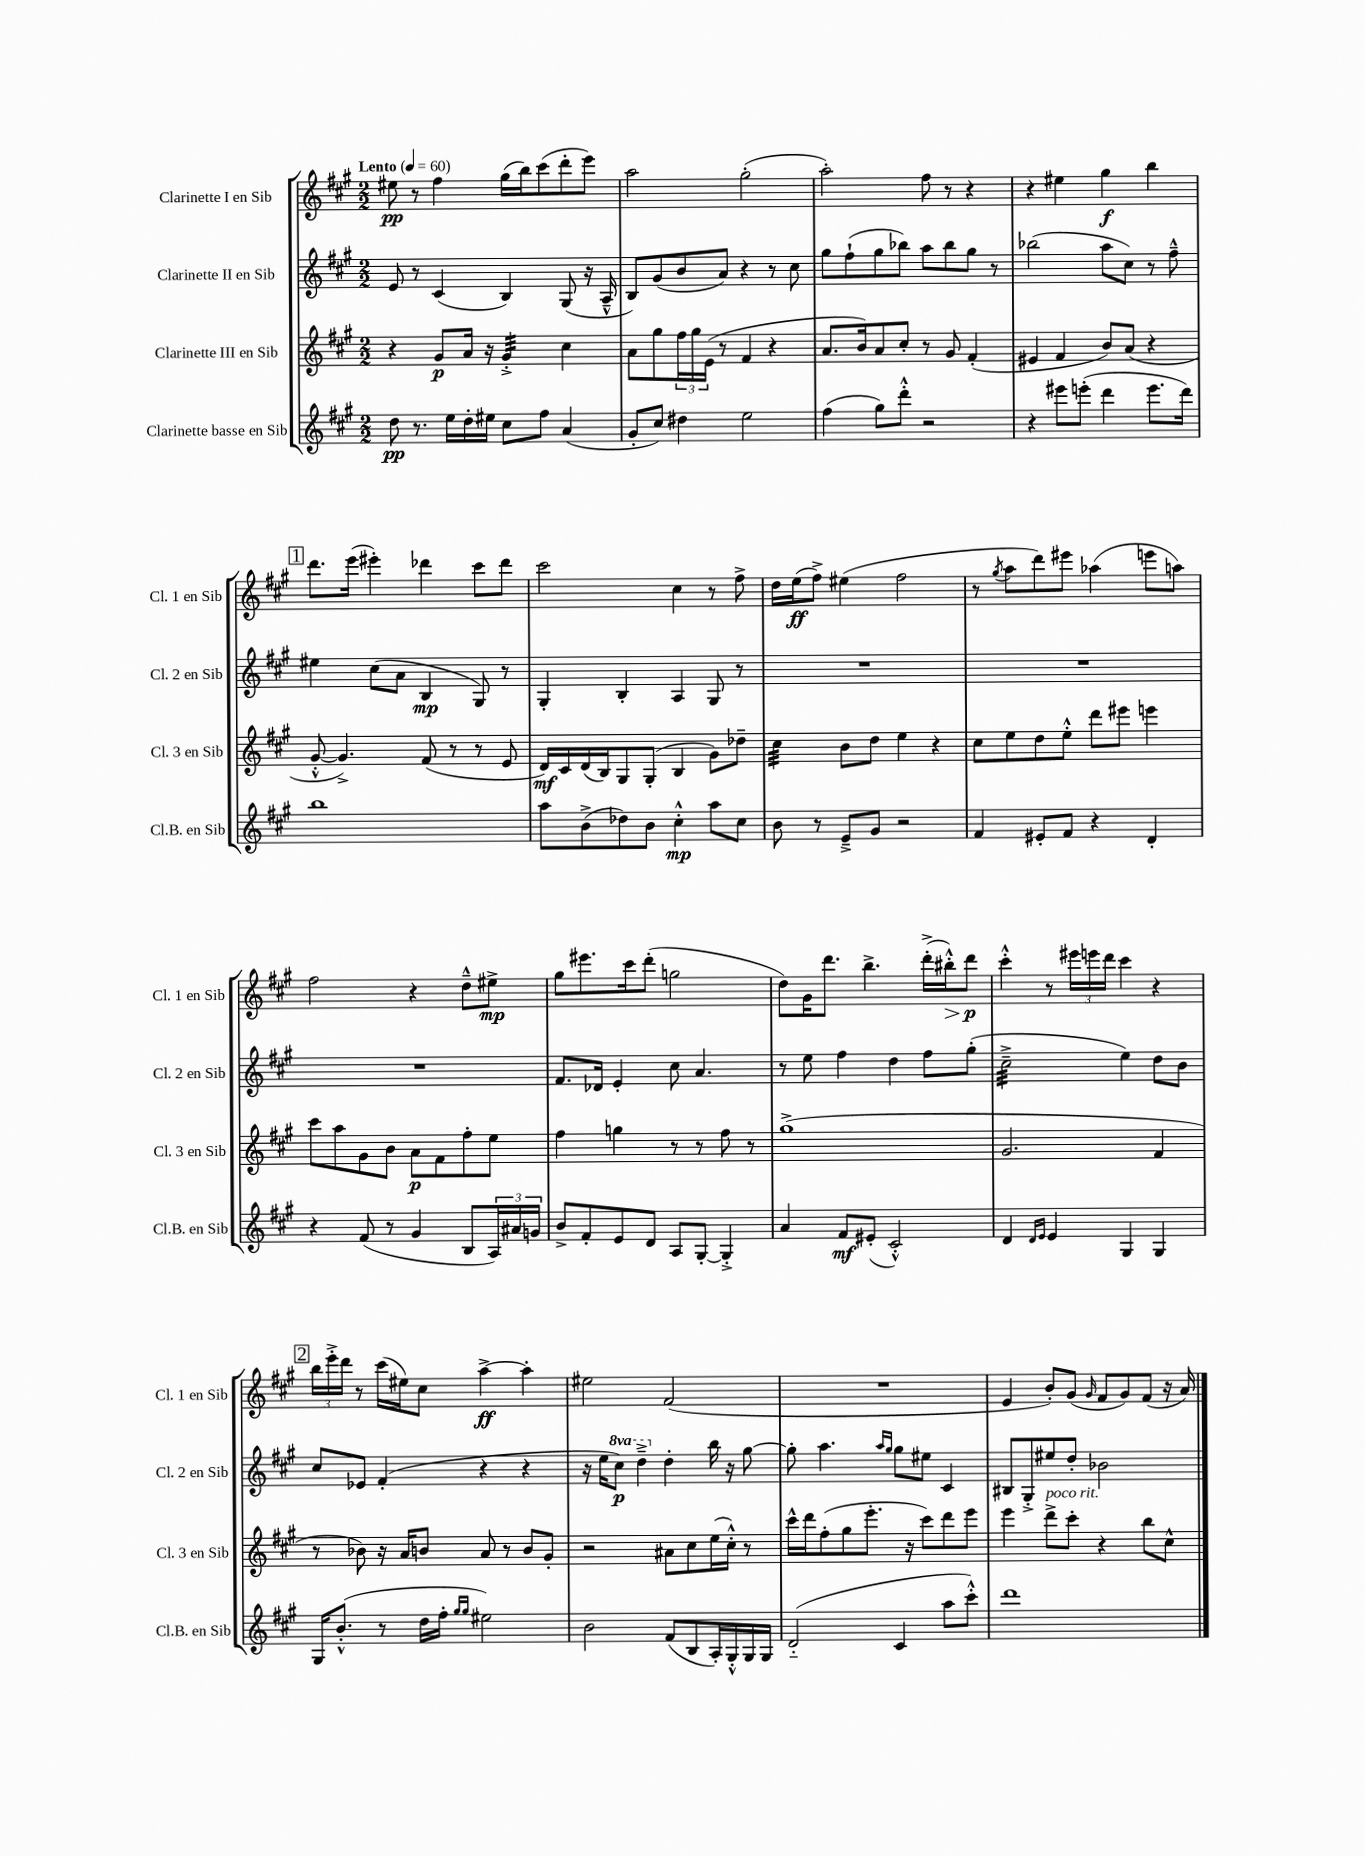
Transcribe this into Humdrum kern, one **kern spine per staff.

**kern	**kern	**kern	**kern
*staff4	*staff3	*staff2	*staff1
*clefG2	*clefG2	*clefG2	*clefG2
*k[f#c#g#]	*k[f#c#g#]	*k[f#c#g#]	*k[f#c#g#]
*M2/2	*M2/2	*M2/2	*M2/2
*MM60	*MM60	*MM60	*MM60
8dd	4r	8e	8ee#
8.r	.	8r	8r
.	8g#	(4c#	4ff#
16ee	.	.	.
16dd'	16a	.	.
16ee#	16r	.	.
8cc#	4g#'^	4B)	(16gg#
.	.	.	16bb)
8ff#	.	.	(8ccc#
(4a	4cc#	(8G#	8ddd'
.	.	16r	8eee)
.	.	16A~^^	.
=	=	=	=
8g#'	8a	8B)	2aa
8cc#)	8gg#	(8g#	.
4dd#	24ff#	8b	.
.	24gg#	.	.
.	(24e	.	.
.	8r	8a)	.
2ee	4f#	4r	(2gg#'
.	4r	8r	.
.	.	8cc#	.
=	=	=	=
(4ff#	8.a	8gg#	2aa')
.	.	(8ff#`	.
.	16b)	.	.
8gg#)	8a	8gg#	.
8ddd'^^	8cc#'	8bb-)	.
2r	8r	8aa	8ff#
.	8g#	8bb-	8r
.	(4f#'	8gg#	4r
.	.	8r	.
=	=	=	=
4r	4e#	(2bb-	4r
8eee#	4f#	.	4ee#
(8eee'	.	.	.
4ddd	8b)	8aa	4gg#
.	(8a	8cc#)	.
8.eee	4r	8r	4bb
.	.	8ff#~^^	.
16ddd)	.	.	.
=	=	=	=
1bb	[8g#'^^	4ee#	8.ddd
.	4.g#^])	.	.
.	.	.	(16eee
.	.	(8cc#	4eee#')
.	.	8a	.
.	(8f#	4B	4ddd-
.	8r	.	.
.	8r	8G#)	8ccc#
.	8e	8r	8ddd-
=	=	=	=
8aa	16d)	4G#'	2ccc#
.	16c#	.	.
(8b^	(16d	.	.
.	16B)	.	.
8dd-)	8G#	4B'	.
8b	(8G#'	.	.
4cc#'^^	4B	4A	4cc#
8aa	8g#)	8G#	8r
8cc#	8dd-~	8r	8ff#^
=	=	=	=
8b	4cc#	1r	16dd
.	.	.	(16ee
8r	.	.	8ff#^)
8e~^	8b	.	(4ee#
8g#	8dd	.	.
2r	4ee	.	2ff#
.	4r	.	.
=	=	=	=
4f#	8cc#	1r	8r
.	.	.	8qgg#
.	8ee	.	8aa
8e#'	8dd	.	8ddd)
8f#	8ee'^^	.	8eee#
4r	8ddd	.	(4aa-
.	8eee#	.	.
4d'	4eee	.	8eee
.	.	.	8aa)
=	=	=	=
4r	8ccc#	1r	2ff#
.	8aa	.	.
(8f#	8g#	.	.
8r	8b	.	.
4g#	8a	.	4r
.	8f#	.	.
8B	8ff#'	.	8dd~^^
24A)	8ee	.	8ee#^
24a#	.	.	.
24g	.	.	.
=	=	=	=
8b^	4ff#	8.f#	8gg#
8f#'	.	.	8.eee#
.	.	16d-	.
8e	4gg	4e'	.
.	.	.	16ccc#
8d	.	.	(8ddd'
8A	8r	8cc#	2gg
[8G#'	8r	4.a	.
4G#'^]	8ff#	.	.
.	8r	.	.
=	=	=	=
4a	(1gg#^	8r	8dd)
.	.	8ee	16g#
.	.	.	8.ddd
8f#	.	4ff#	.
(8e#'	.	.	4.bb^
2c#'^^)	.	4dd	.
.	.	8ff#	(16ddd'^
.	.	.	16bb#'^^)
.	.	(8gg#'	8ddd
=	=	=	=
4d	2.g#	2cc#~^	4ccc#'^^
16qqd	.	.	.
16qqe	.	.	.
4e	.	.	8r
.	.	.	24eee#
.	.	.	24eee
.	.	.	24ddd
4G#	.	4ee)	4ccc#
4G#	4f#	8dd	4r
.	.	8b	.
=	=	=	=
16G#	8r	8cc#	24bb
.	.	.	24eee'^
(8.b'^^	.	.	.
.	.	.	24ddd
.	8b-)	8e-	8r
8r	16r	(4f#'	(16ccc#
.	16a	.	16ee#)
16dd	8b	.	8cc#
16ff#'	.	.	.
16qqgg#	.	.	.
16qqgg#	.	.	.
2ee#)	8a	4r	[4aa^
.	8r	.	.
.	8b	4r	4aa']
.	8g#'	.	.
=	=	=	=
2b	2r	16r	2ee#
.	.	16ee	.
.	.	8ccc#)	.
.	.	4ddd~^	.
(8f#	8a#	4dd'	(2f#
8B	8cc#	.	.
16A')	(16ee	16bb	.
16G#'^^	16cc#'^^)	16r	.
16G#	8r	[8gg#	.
16G#	.	.	.
=	=	=	=
(2d'~	16ccc#^^	8gg#']	1r
.	16ddd	.	.
.	(8ff#'	4.aa	.
.	8gg#	.	.
.	8.eee'	.	.
.	.	16qqaa	.
.	.	16qqgg#	.
4c#	.	8gg#	.
.	16r	.	.
.	8ccc#)	8ee#	.
8aa	8ddd	4c#	.
8ccc#'^^)	8eee	.	.
=	=	=	=
1ddd	4eee	8B#	4e
.	.	8G#'^	.
.	8ddd^	8ee#	8b')
.	8ccc#'	8dd'	(8g#
.	.	.	16qqg#
.	4r	2b-	8f#
.	.	.	8g#)
.	8bb	.	(8f#
.	8cc#^^	.	16r
.	.	.	16a)
==	==	==	==
*-	*-	*-	*-
